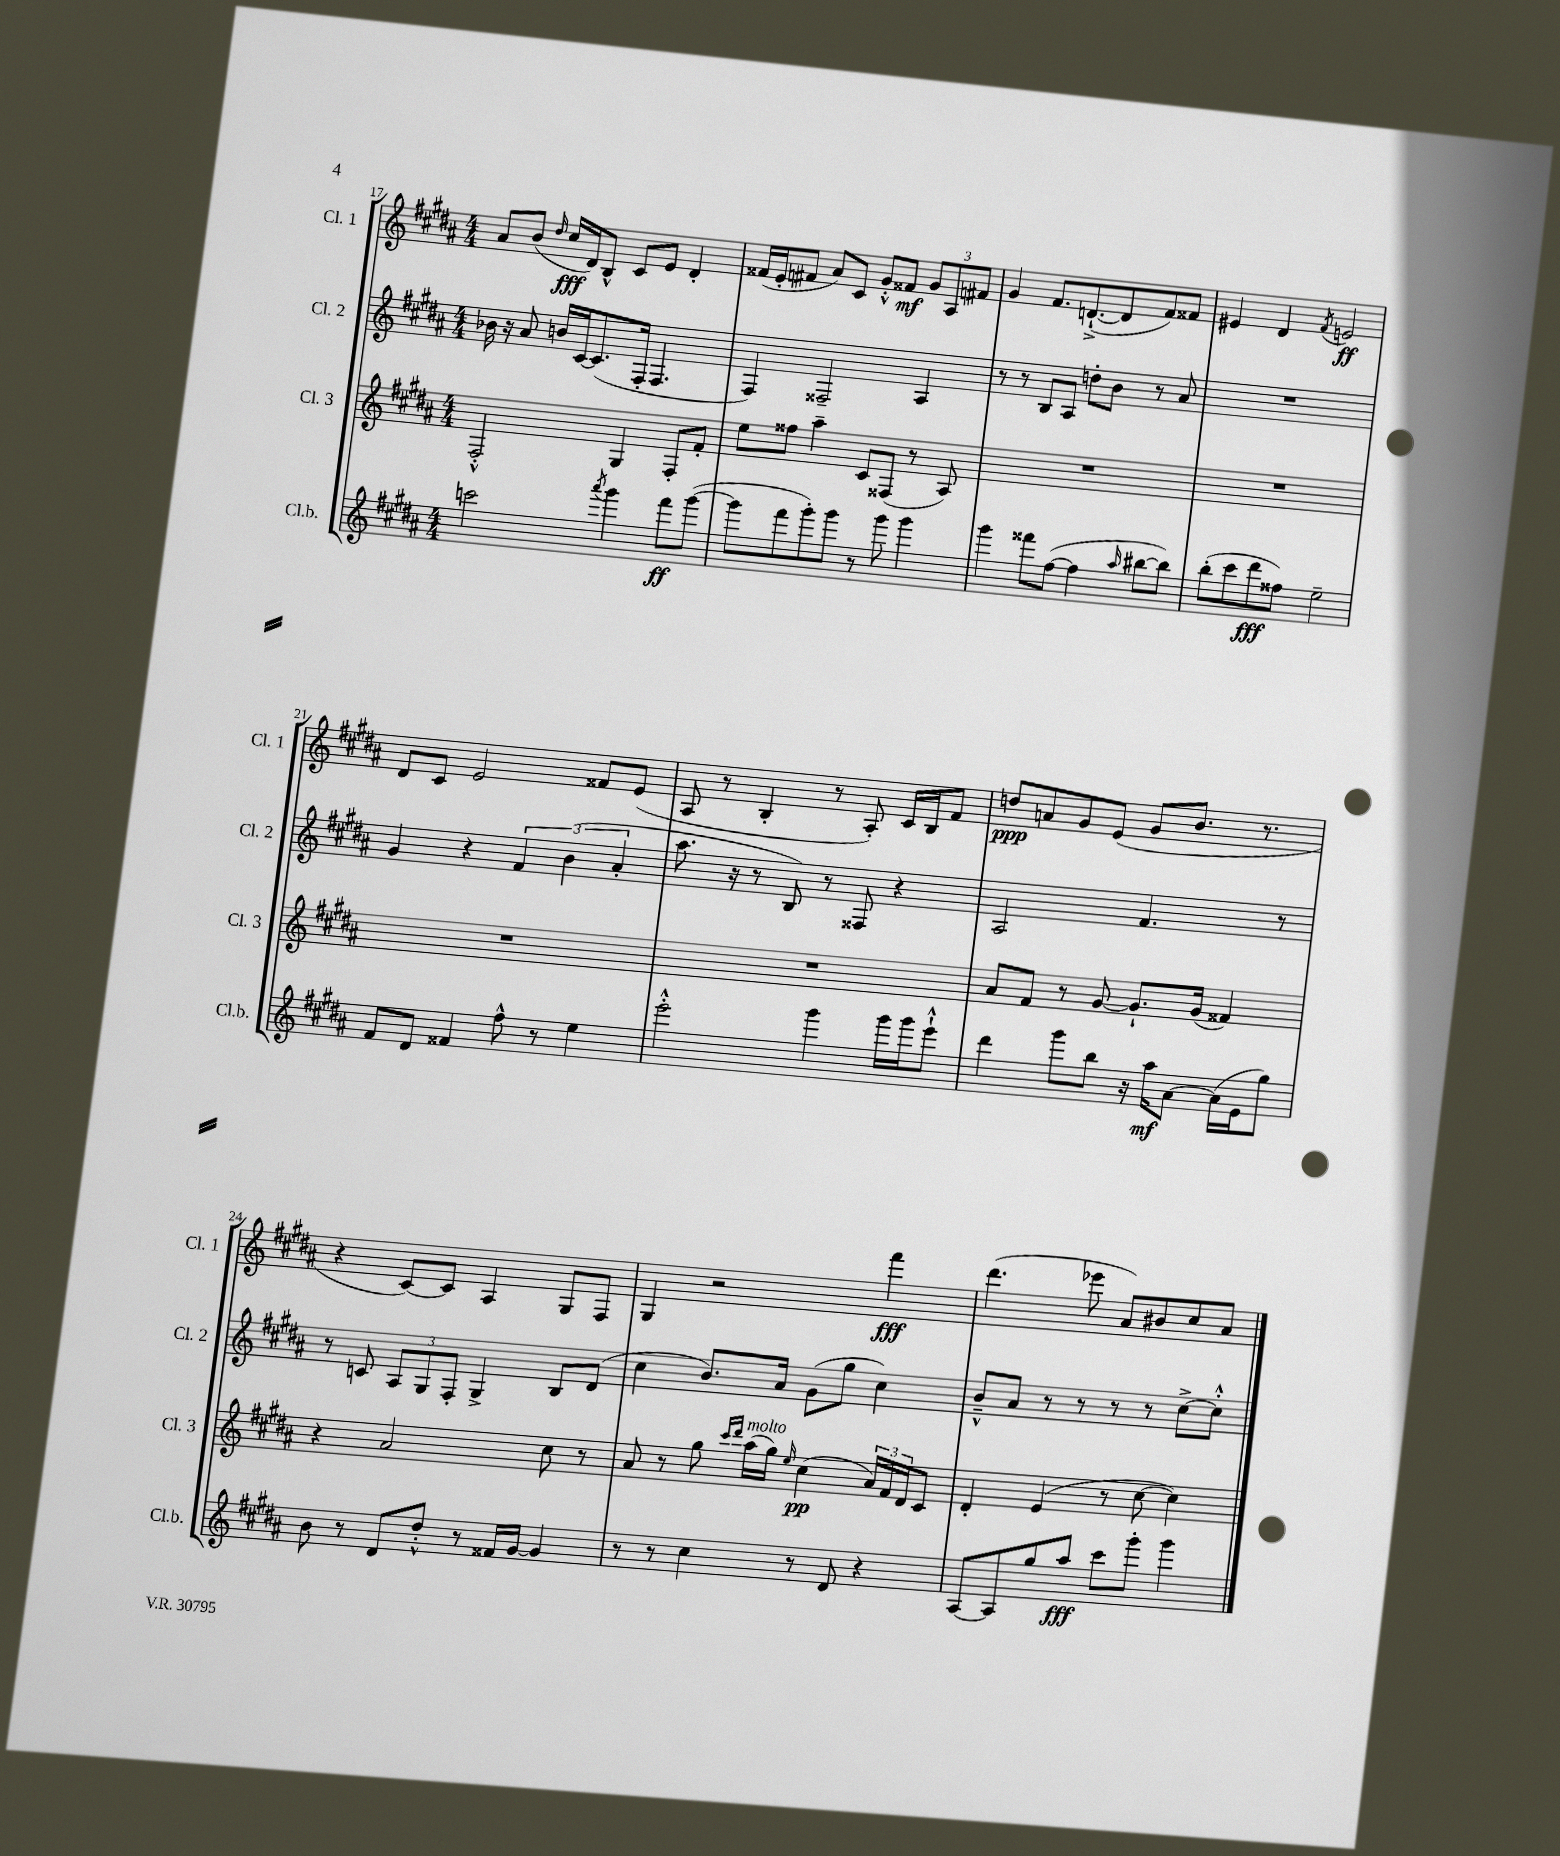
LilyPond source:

<<
\new StaffGroup <<
\new Staff = "s0" \with { instrumentName = "Cl. 1" shortInstrumentName = "Cl. 1" } {
    \clef treble \key b \major \numericTimeSignature \time 4/4
    ais'8 b'8( \grace { dis''16 } cis''16\fff dis'16) b8-^ cis'8 e'8 dis'4-. |
    fisis'16( e'16-. fis'8 ais'8) cis'8 gis'8-.-^ fisis'8\mf \tuplet 3/2 { gis'8 ais8 fis'8 } |
    gis'4 fis'8. d'8.~-!->( d'8 fis'8) fisis'8 |
    eis'4 dis'4 \acciaccatura { fis'8 } e'2\ff |
    dis'8 cis'8 e'2 fisis'8 e'8( |
    ais8 r8 b4-. r8 ais8-.) cis'16 b16 fis'8 |
    d''8\ppp a'8 gis'8 e'8( gis'8 b'8. r8. |
    r4 cis'8~) cis'8 ais4 gis8 fis8 |
    gis4 r2 fis'''4\fff |
    dis'''4.( ees'''8 ais'8) bis'8 cis''8 ais'8 \bar "|." |
}
\new Staff = "s1" \with { instrumentName = "Cl. 2" shortInstrumentName = "Cl. 2" } {
    \clef treble \key b \major \numericTimeSignature \time 4/4
    bes'16 r16 ais'8 b'16 cis'16~ cis'8.( fis16-. fis4. |
    fis4) fisis2-- ais4 |
    r8 r8 b8 ais8 d''8-. b'8 r8 ais'8 |
    R1 |
    gis'4 r4 \tuplet 3/2 { fis'4 b'4( ais'4-. } |
    ais''8. r16 r8 b8) r8 fisis8 r4 |
    ais2 fis'4. r8 |
    r8 c'8 \tuplet 3/2 { ais8 gis8 fis8-. } gis4-> b8 dis'8( |
    cis''4 b'8.) ais'16 gis'8( gis''8 cis''4) |
    b'8---^ ais'8 r8 r8 r8 r8 cis''8~-> cis''8-.-^ \bar "|." |
}
\new Staff = "s2" \with { instrumentName = "Cl. 3" shortInstrumentName = "Cl. 3" } {
    \clef treble \key b \major \numericTimeSignature \time 4/4
    fis2-.-^ gis4 fis8-. fis'8-. |
    e''8 fisis''8 ais''4-- cis'8 fisis8( r8 ais8) |
    R1 |
    R1 |
    R1 |
    R1 |
    ais'8 fis'8 r8 gis'8~ gis'8.-! gis'16( fisis'4) |
    r4 ais'2 cis''8 r8 |
    ais'8 r8 gis''8 \grace { cis'''16 dis'''16 } ais''16^\markup { \italic "molto" }( gis''16) \grace { e''16 } cis''4\pp( \tuplet 3/2 { ais'16) fis'16 dis'16 } cis'8 |
    dis'4-. e'4( r8 cis''8~ cis''4) \bar "|." |
}
\new Staff = "s3" \with { instrumentName = "Cl.b." shortInstrumentName = "Cl.b." } {
    \clef treble \key b \major \numericTimeSignature \time 4/4
    c'''2 \acciaccatura { ais'''8 } gis'''4 fis'''8\ff gis'''8~( |
    gis'''8 fis'''8 gis'''8-.) gis'''8 r8 gis'''8 gis'''4 |
    gis'''4 fisis'''8 fis''8~( fis''4 \grace { ais''16 } bis''8~ bis''8) |
    b''8-.( cis'''8 dis'''8\fff fisis''8) e''2-- |
    fis'8 dis'8 fisis'4 fis''8-^ r8 e''4 |
    e'''2-.-^ gis'''4 gis'''16 gis'''16 e'''8-!-^ |
    dis'''4 gis'''8 b''8 r16 ais''16\mf ais'8~ ais'16( e'16 gis''8) |
    b'8 r8 dis'8 dis''8-.-^ r8 fisis'16 gis'16~ gis'4 |
    r8 r8 cis''4 r8 dis'8 r4 |
    ais8~ ais8 gis''8 ais''8\fff cis'''8 gis'''8-. gis'''4 \bar "|." |
}
>>
>>
\layout { \context { \Score currentBarNumber = #17 } }
